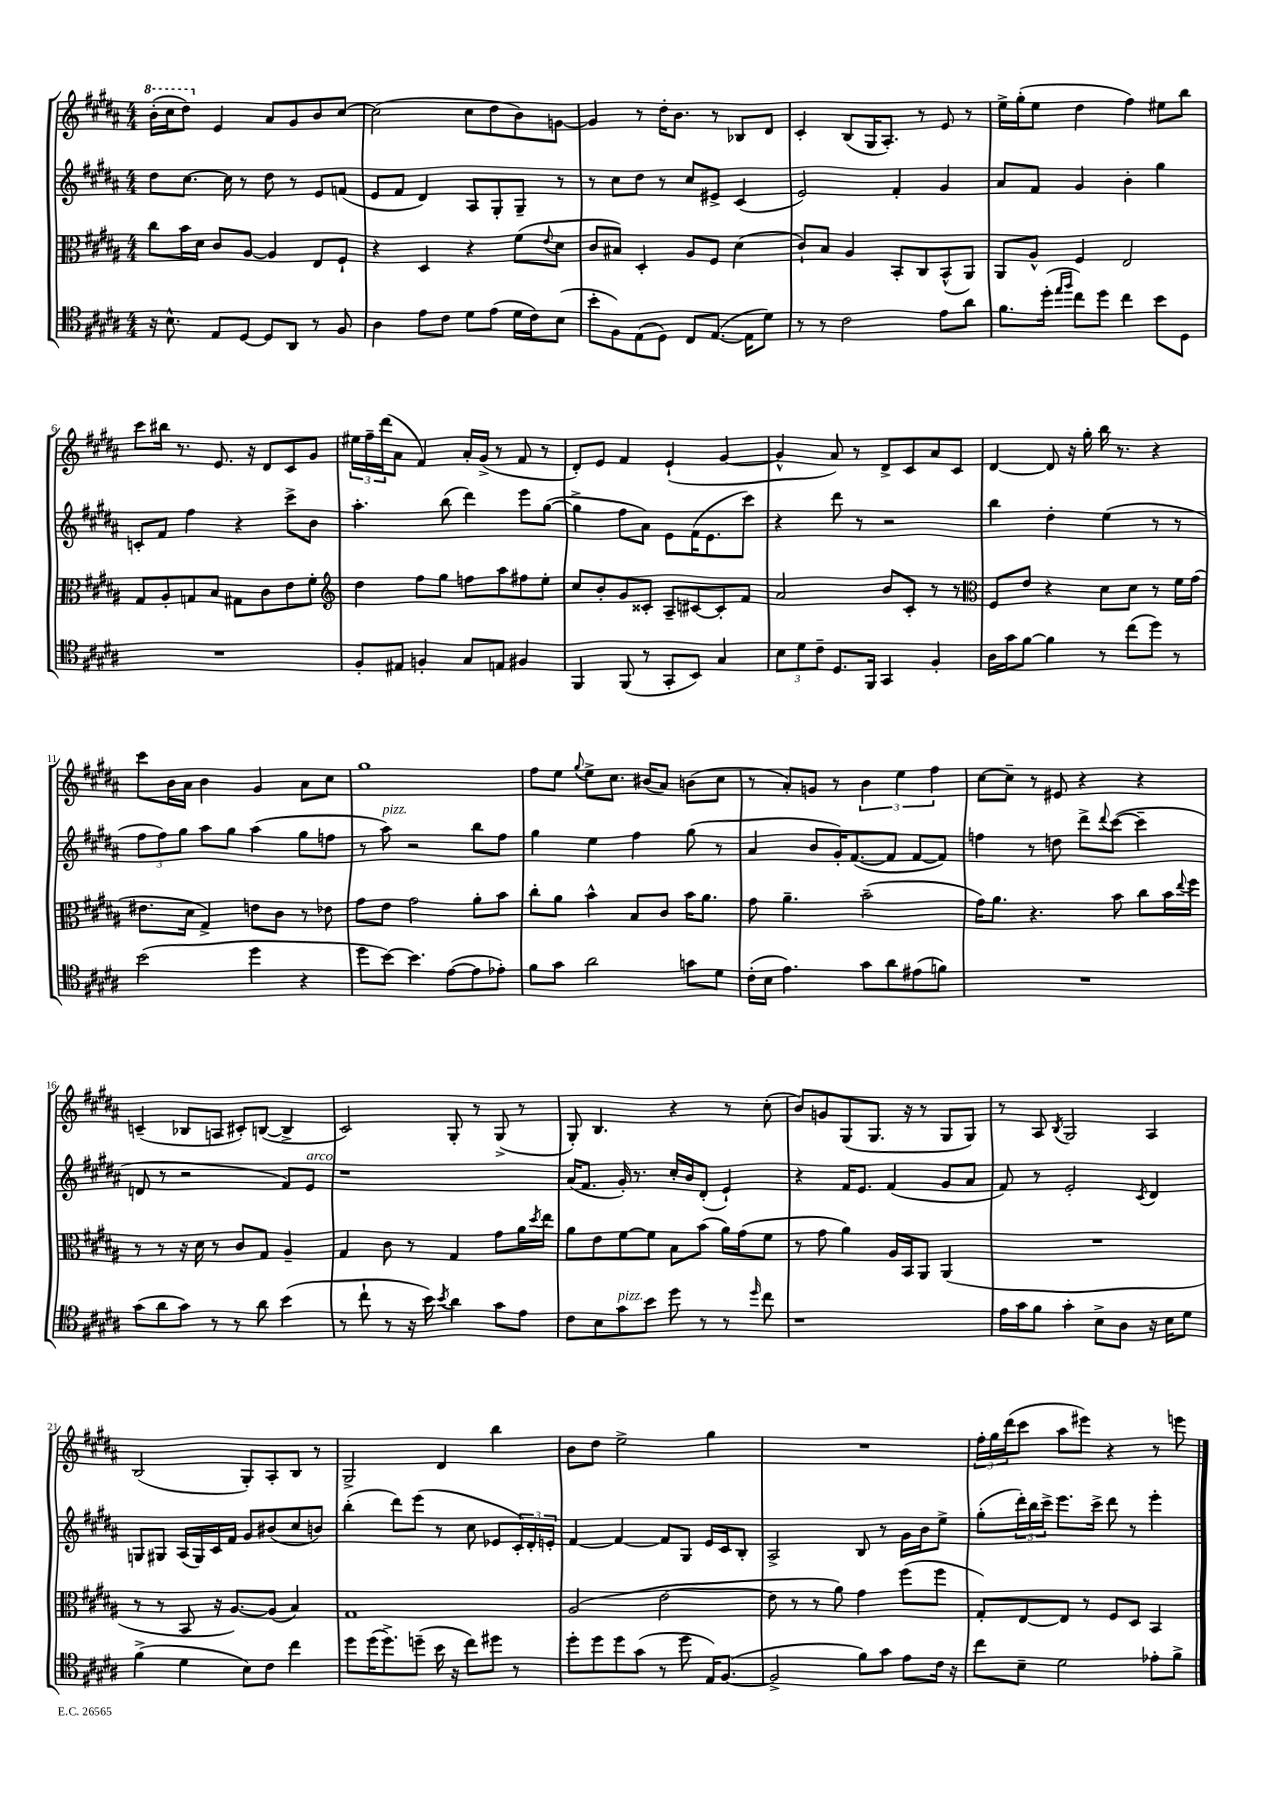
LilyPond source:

<<
\new StaffGroup <<
\new Staff = "s0" {
    \clef treble \key b \major \numericTimeSignature \time 4/4
    \ottava #1 b''16-.( cis'''16 dis'''8) \ottava #0 e'4 ais'8 gis'8 b'8 cis''8~ |
    cis''2( cis''8 dis''8 b'8) g'8~ |
    g'4 r8 dis''16-. b'8. r8 bes8 dis'8 |
    cis'4-. b8( gis16 ais8.-.) r8 e'8 r8 |
    e''16-> gis''16-.( e''8 dis''4 fis''4) eis''8 b''8 |
    cis'''8 bis''16 r8. e'8. r16 dis'8 cis'8 gis'8 |
    \tuplet 3/2 { eis''16 fis''16-- dis'''16( } ais'8 fis'4) ais'16-. gis'16->( r8 fis'8 r8 |
    dis'8-.) e'8 fis'4 e'4-!( gis'4~ |
    gis'4-^ ais'8) r8 dis'8-> cis'8 ais'8 cis'8 |
    dis'4~ dis'8 r16 gis''16-. b''16 r8. r4 |
    cis'''8 b'16 ais'16 b'4 gis'4 ais'8 cis''8 |
    gis''1 |
    fis''8 e''8 \appoggiatura { gis''8 } e''8-> cis''8. bis'16( ais'8) b'8( cis''8 |
    r8 ais'8-.) g'8 r8 \tuplet 3/2 { b'4 e''4 fis''4 } |
    cis''8~ cis''8-- r8 eis'8 r4 r4 |
    c'4--( bes8 a8 cis'8-.) b8~( b4-> |
    cis'2) gis8-. r8 gis8->( r8 |
    gis8-.) b4. r4 r8 cis''8-.( |
    b'8) g'8 gis8( gis8. r16 r8 gis8 gis8) |
    r8 ais8 \acciaccatura { b8 } gis2 ais4 |
    b2( gis8-.) ais8-. b8 r8 |
    gis2-> dis'4 b''4 |
    b'8 dis''8 e''2-> gis''4 |
    R1 |
    \tuplet 3/2 { fis''16-. gis''16 dis'''16( } cis'''8 ais''8 eis'''8) r4 r8 e'''8 \bar "|." |
}
\new Staff = "s1" {
    \clef treble \key b \major \numericTimeSignature \time 4/4
    dis''8 cis''8.~ cis''16 r8 dis''8 r8 e'8 f'8( |
    e'8 fis'8 dis'4) ais8 gis8-. gis8-- r8 |
    r8 cis''8 dis''8 r8 cis''8 eis'8-> cis'4( |
    e'2) fis'4-. gis'4 |
    ais'8 fis'8 gis'4 b'4-. gis''4 |
    c'8-. fis'8 fis''4 r4 cis'''8-> b'8 |
    ais''4.-. b''8( dis'''4) e'''8 gis''8~( |
    gis''4-> fis''8 ais'8) e'8 fis'16( e'8. cis'''8) |
    r4 dis'''8 r8 r2 |
    b''4 dis''4-. e''4( r8 r8 |
    \tuplet 3/2 { fis''8 fis''8) gis''8 } ais''8 gis''8 ais''4( gis''8 f''8 |
    r8 ais''8^\markup { \italic "pizz." }) r2 b''8 fis''8 |
    gis''4 e''4 fis''4 gis''8( r8 |
    ais'4 b'8 gis'16-.) fis'8.~( fis'8 fis'8~ fis'8) |
    f''4 r8 d''8 dis'''8-> \appoggiatura { dis'''8 } cis'''8~( cis'''4-- |
    d'8 r8 r2 fis'8) e'8^\markup { \italic "arco" } |
    r1 |
    ais'16( fis'8. gis'16-.) r8. cis''16-. b'16 dis'8-.( e'4-!) |
    r4 fis'16 e'8. fis'4( gis'8 ais'8 |
    fis'8) r8 e'2-. \acciaccatura { cis'8 } dis'4 |
    g8 gis8 ais16( gis16) cis'16 fis'16 gis'8 bis'8( cis''8 b'8) |
    b''4-.( dis'''8) e'''8( r8 cis''8 ees'8 \tuplet 3/2 { cis'16-.) dis'16-. e'16-. } |
    fis'4~ fis'4~ fis'8 gis8 e'16 cis'16 b8-. |
    ais2-> b8 r8 gis'16 b'16 e''8-> |
    gis''8-.( \tuplet 3/2 { dis'''16-.) b''16 cis'''16-> } e'''8. cis'''16-> dis'''8 r8 e'''4-. \bar "|." |
}
\new Staff = "s2" {
    \clef alto \key b \major \numericTimeSignature \time 4/4
    cis''8 b'16 dis'16 cis'8 ais8~ ais4 e8 fis8-! |
    r4 dis4 r4 fis'8( \appoggiatura { e'8 } dis'8 |
    cis'8 bis8) dis4-. ais8 fis8 dis'4( |
    cis'8-!) b8 ais4 b,8-. cis8 b,8-^( ais,8) |
    ais,8 ais8-^ fis4 e2 |
    gis8 ais8-. g8 b8 gis8 cis'8 e'8 fis'8-. |
    \clef treble dis''4 fis''8 gis''8 f''8 ais''8 fis''8 e''8-. |
    cis''8 b'8-. gis'8 cisis'8-. ais8-- cis'8~ cis'8-. fis'8 |
    ais'2 b'8 cis'8-. r8 r8 |
    \clef alto fis8 e'8 r4 dis'8 dis'8 r8 fis'16 gis'16( |
    eis'8. dis'16 gis4->) e'8 cis'8 r8 ees'8 |
    gis'8 e'8 gis'2 ais'8-. b'8 |
    cis''8-. ais'8 b'4-^ b8 cis'8 b'16 ais'8. |
    gis'8 ais'4.-- b'2--( |
    gis'16) ais'8. r4. b'8 cis''8 b'16 \appoggiatura { e''8 } fis''16 |
    r8 r8 r16 dis'16 r8 cis'8 gis8 ais4-- |
    gis4 cis'8 r8 gis4 gis'8 ais'16 \acciaccatura { dis''8 } e''16 |
    ais'8 e'8 fis'8~ fis'8 b8 b'8( ais'16) gis'16( fis'8 |
    r8 gis'8 ais'4) ais16 b,16 ais,8 ais,4( |
    R1 |
    r8 r8 b,8 r16 ais8.~) ais8( b4) |
    gis1 |
    ais2( e'2~ |
    e'8 r8 r8 ais'8) gis'4 fis''8( fis''8 |
    gis8-.) e8~ e8 r8 fis8 dis8 b,4 \bar "|." |
}
\new Staff = "s3" {
    \clef tenor \key b \major \numericTimeSignature \time 4/4
    r16 b8.-^ e8 dis8~ dis8 ais,8 r8 fis8 |
    ais4 e'8 cis'8 dis'8 e'8( dis'16 cis'16) b8( |
    b'8-. fis8) e8( dis8) cis8 e8.~( e16 dis'8) |
    r8 r8 cis'2 e'8 ais'8 |
    fis'8. dis''16-.( \grace { e''16 fis''16 } cis''8) dis''8 cis''4 b'8 dis8 |
    R1 |
    fis8-. eis8 f4-. gis8 e8 fis4 |
    fis,4 fis,8( r8 gis,8-. b,8) gis4 |
    \tuplet 3/2 { b8 dis'8 cis'8-- } dis8. fis,16 gis,4 fis4-. |
    ais16 gis'16 fis'8~ fis'4 r8 cis''8( dis''8) r8 |
    b'2( dis''4 r4 |
    dis''8 b'8~) b'4. e'8~( e'8 ees'8-.) |
    fis'8 gis'8 ais'2 g'8 dis'8 |
    cis'16-.( b16 e'4.) gis'8 ais'8 eis'8( f'8) |
    R1 |
    gis'8( ais'8 gis'8) r8 r8 ais'8 b'4( |
    r8 cis''8-! r8 r16 b'16) \acciaccatura { b'8 } ais'4 gis'8 e'8 |
    cis'8 b8 gis'8^\markup { \italic "pizz." } b'8 dis''8 r8 r8 \grace { dis''16 } cis''8 |
    r1 |
    e'16 gis'16 fis'8 gis'4-. b8-> ais8 r16 b16 dis'8 |
    fis'4->( dis'4 b8) cis'8 cis''4 |
    dis''8 dis''16( dis''8.->) d''8--( b'16 r16 cis''8) dis''8 r8 |
    dis''8-. dis''8 dis''8 gis'8( r8 dis''8 e16) fis8.~( |
    fis2-> fis'8) gis'8 e'8 cis'16 r16 |
    cis''8 b8-- dis'2 ees'8-. fis'8-> \bar "|." |
}
>>
>>
